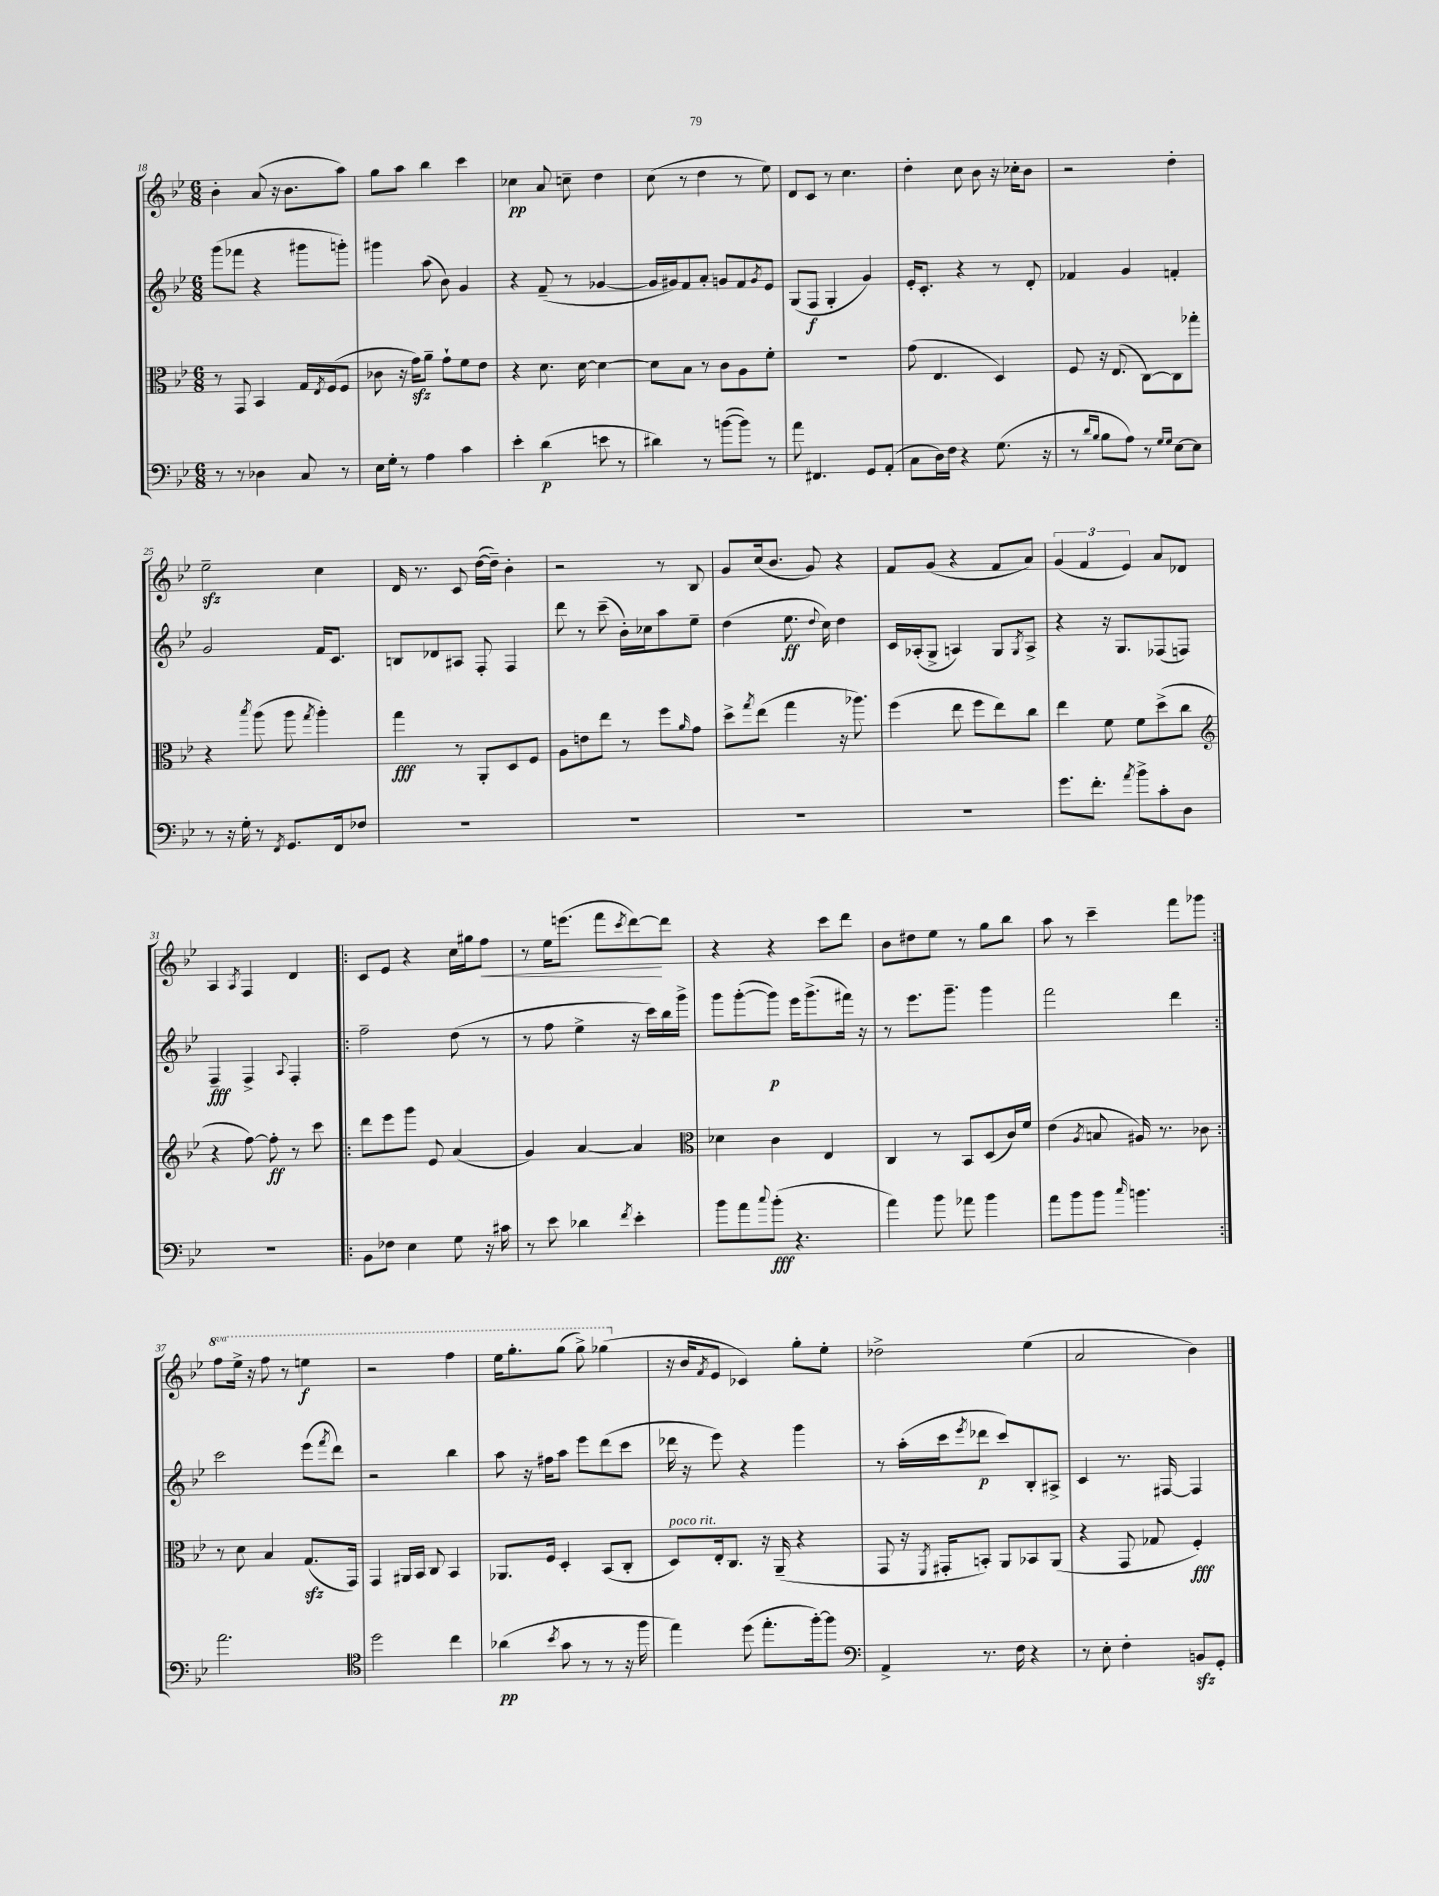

**kern	**kern	**kern	**kern
*staff4	*staff3	*staff2	*staff1
*clefF4	*clefC3	*clefG2	*clefG2
*k[b-e-]	*k[b-e-]	*k[b-e-]	*k[b-e-]
*M6/8	*M6/8	*M6/8	*M6/8
8r	8r	(8ggg	4b-'
8r	8GG	8fff-	.
4D-	4BB-	4r	(8a
.	.	.	16r
.	.	.	8.b-
8C	16G	8ggg#	.
.	8qE-	.	.
.	(16F	.	.
8r	8F	8ggg')	8aa)
=	=	=	=
16E-	8c-	4ggg#	8gg
16G'	.	.	.
8r	16r	.	8aa
.	16g)	.	.
4A	8a~	(8aa	4bb-
.	8g`	8b-)	.
4c	8f	4g	4ccc
.	8e-	.	.
=	=	=	=
4e-'	4r	4r	4cc-
(4d	8.d	(8f~	8a
.	.	8r	8cc~
.	[16d	.	.
8e	4d_	[4g-	4dd
8r	.	.	.
=	=	=	=
4d#)	8d]	16g-]	(8cc
.	.	16g#)	.
.	8B-	8f	8r
8r	8r	8a'	4dd
([8b	8c	8g	.
8b])	8A	8f	8r
.	.	8qg	.
8r	8f'	8e-	8ee-)
=	=	=	=
8a	2.r	(8G	8d
4.FF#	.	8F	8c
.	.	4G'	8r
.	.	.	4.cc
8GG	.	4g)	.
(8AA'	.	.	.
=	=	=	=
8C	(8g	16e-'	4dd'
.	.	8.c'	.
16D)	4.E-	.	.
16F	.	.	.
4r	.	4r	8cc
.	.	.	8b-
(8.G	4D)	8r	16r
.	.	.	16cc-'
.	.	8d'	8b-
16r	.	.	.
=	=	=	=
8r	8F	4f-	2r
16qqd	.	.	.
16qqB-	.	.	.
8B-	16r	.	.
.	(8.E-	.	.
8A)	.	4g	.
8r	[8C)	.	.
16qqG	.	.	.
16qqG	.	.	.
[8E-	8C]	4f'	4dd'
8E-]	8gg-'	.	.
=	=	=	=
8r	4r	2g	2ee-~
16r	.	.	.
16G'	.	.	.
.	8qbb-	.	.
8r	(8aa	.	.
8qFF	.	.	.
8.GG	8aa	.	.
.	8qgg	.	.
.	4aa')	16f	4cc
16FF	.	8.c	.
8F-	.	.	.
=	=	=	=
2.r	4gg	8B	16d
.	.	.	8.r
.	.	8d-	.
.	8r	8A#	8c
.	8AA'	8F'	([16dd
.	.	.	16dd~])
.	8D	4F	4b-'
.	8F	.	.
=	=	=	=
2.r	8A	8ddd	2r
.	8e	8r	.
.	8ee-	(8ccc~	.
.	8r	16b-')	.
.	.	16cc-	.
.	8ff	8aa	8r
.	16qqa	.	.
.	8g	8ee-~	8B-
=	=	=	=
2.r	8dd^	(4dd	8g
.	8qgg	.	.
.	(8ee-	.	(16cc
.	.	.	8.b-
.	4gg	8.ee-	.
.	.	.	8g)
.	.	8qqdd	.
.	.	16cc)	.
.	16r	4dd	4r
.	8.aa-)	.	.
=	=	=	=
2.r	(4ff	16c	8f
.	.	(16A-'	.
.	.	8G^	(8g
.	8ee-	4A)	4r
.	8ff	.	.
.	8ee-)	8G	8f
.	.	8qG	.
.	8cc	8A^	8a)
=	=	=	=
8.g	4ee-	4r	(6g
.	.	.	6f
8.f'	.	.	.
.	8f	16r	.
.	.	8.G	.
.	.	.	6e-)
8qa	.	.	.
8b-^	8f	.	.
8c'	(8dd^	(8F-	8a
8D	8cc	8F)	8d-
=	=	=	=
*	*clefG2	*	*
2.r	4r	4F~	4A
.	.	.	8qA
.	[8ff)	4F^	4F
.	8ff']	.	.
.	.	8qqA	.
.	8r	4F'	4d
.	8ccc	.	.
=!|:	=!|:	=!|:	=!|:
8BB-	8ddd	2ff~	8c
8F-	8eee-	.	8e-
4E-	8ggg	.	4r
.	8e-	.	.
8G	(4a	(8dd	16cc
.	.	.	16gg#
16r	.	8r	8ff
16c#	.	.	.
=	=	=	=
8r	4g)	8r	8r
8e-	.	8ff	16ee-
.	.	.	(8.eee
4d-	[4a	4ee-^	.
.	.	.	8fff
8qf	.	.	8qccc
4e-'	4a]	16r	[8ddd)
.	.	16ccc)	.
.	.	16bb-	8ddd]
.	.	16ggg^	.
=	=	=	=
*	*clefC3	*	*
8b-	4d-	8ggg	4r
8a	.	([8ggg'	.
8qqcc	.	.	.
(8b-'	4c	8ggg])	4r
4.r	.	16eee-	.
.	.	(8.ggg^	.
.	4E-	.	8ccc
.	.	16fff#)	8ddd
.	.	16r	.
=	=	=	=
4a)	4C	8r	8b-
.	.	8.eee-	8dd#
8b-	8r	.	8ee-
.	.	8.ggg~	.
8a-	8BB-	.	8r
4b-	(8D	4ggg	8gg
.	16c)	.	8bb-
.	16f	.	.
=	=	=	=
8a	(4e-	2fff	8aa
8b-	.	.	8r
.	8qA	.	.
8b-	8B	.	4ccc~
16qqcc	.	.	.
4.b	16A#)	.	.
.	8.r	.	.
.	.	4ddd	8fff
.	8c-	.	8ggg-
=:|!	=:|!	=:|!	=:|!
2.a	8r	2ccc	8fff
.	8d	.	16eee-^
.	.	.	16r
.	4B-	.	8fff
.	.	.	8r
.	(8.G	(8eee-	4eee
.	.	8qfff	.
.	.	8ddd)	.
.	16GG)	.	.
=	=	=	=
*clefC4	*	*	*
2dd	4GG	2r	2r
.	16AA#	.	.
.	16BB-	.	.
.	8C	.	.
4cc	4BB-	4bb-	4fff
=	=	=	=
(4a-	8.AA-	8aa	16eee-
.	.	.	8.ggg'
.	.	16r	.
.	16F	16ff#	.
8qb-	.	.	.
8g	4D'	8aa	(8ggg
8r	.	8eee-	8ggg^)
8r	(8BB-	(8ddd	(4ggg-
16r	8C'	8ccc	.
16ff	.	.	.
=	=	=	=
4ee-)	8D)	16ddd-	16r
.	.	16r	16b-
.	.	.	8qf
.	16E-'	8eee-)	8e-
.	8.C	.	.
(8dd	.	4r	4c-)
8.ee-'	16r	.	.
.	(16AA~	.	.
.	4r	4ggg	8gg'
[16ff')	.	.	.
8ff]	.	.	8ee-'
=	=	=	=
*clefF4	*	*	*
4AA^	8GG	8r	2dd-^
.	16r	(16aa'	.
.	8qFF	.	.
.	16GG#'	16ccc	.
.	.	8qeee-	.
8.r	8BB')	8ddd-	.
.	8AA	8ccc)	.
16F	.	.	.
4r	8BB-	8B-'	(4ee-
.	(8AA	8A#^	.
=	=	=	=
8r	4r	4c	2a
8E-'	.	.	.
4F'	8GG	8.r	.
.	8G-	.	.
.	.	[16F#	.
8BB	4F')	4F#]	4b-)
8GG'	.	.	.
==	==	==	==
*-	*-	*-	*-
